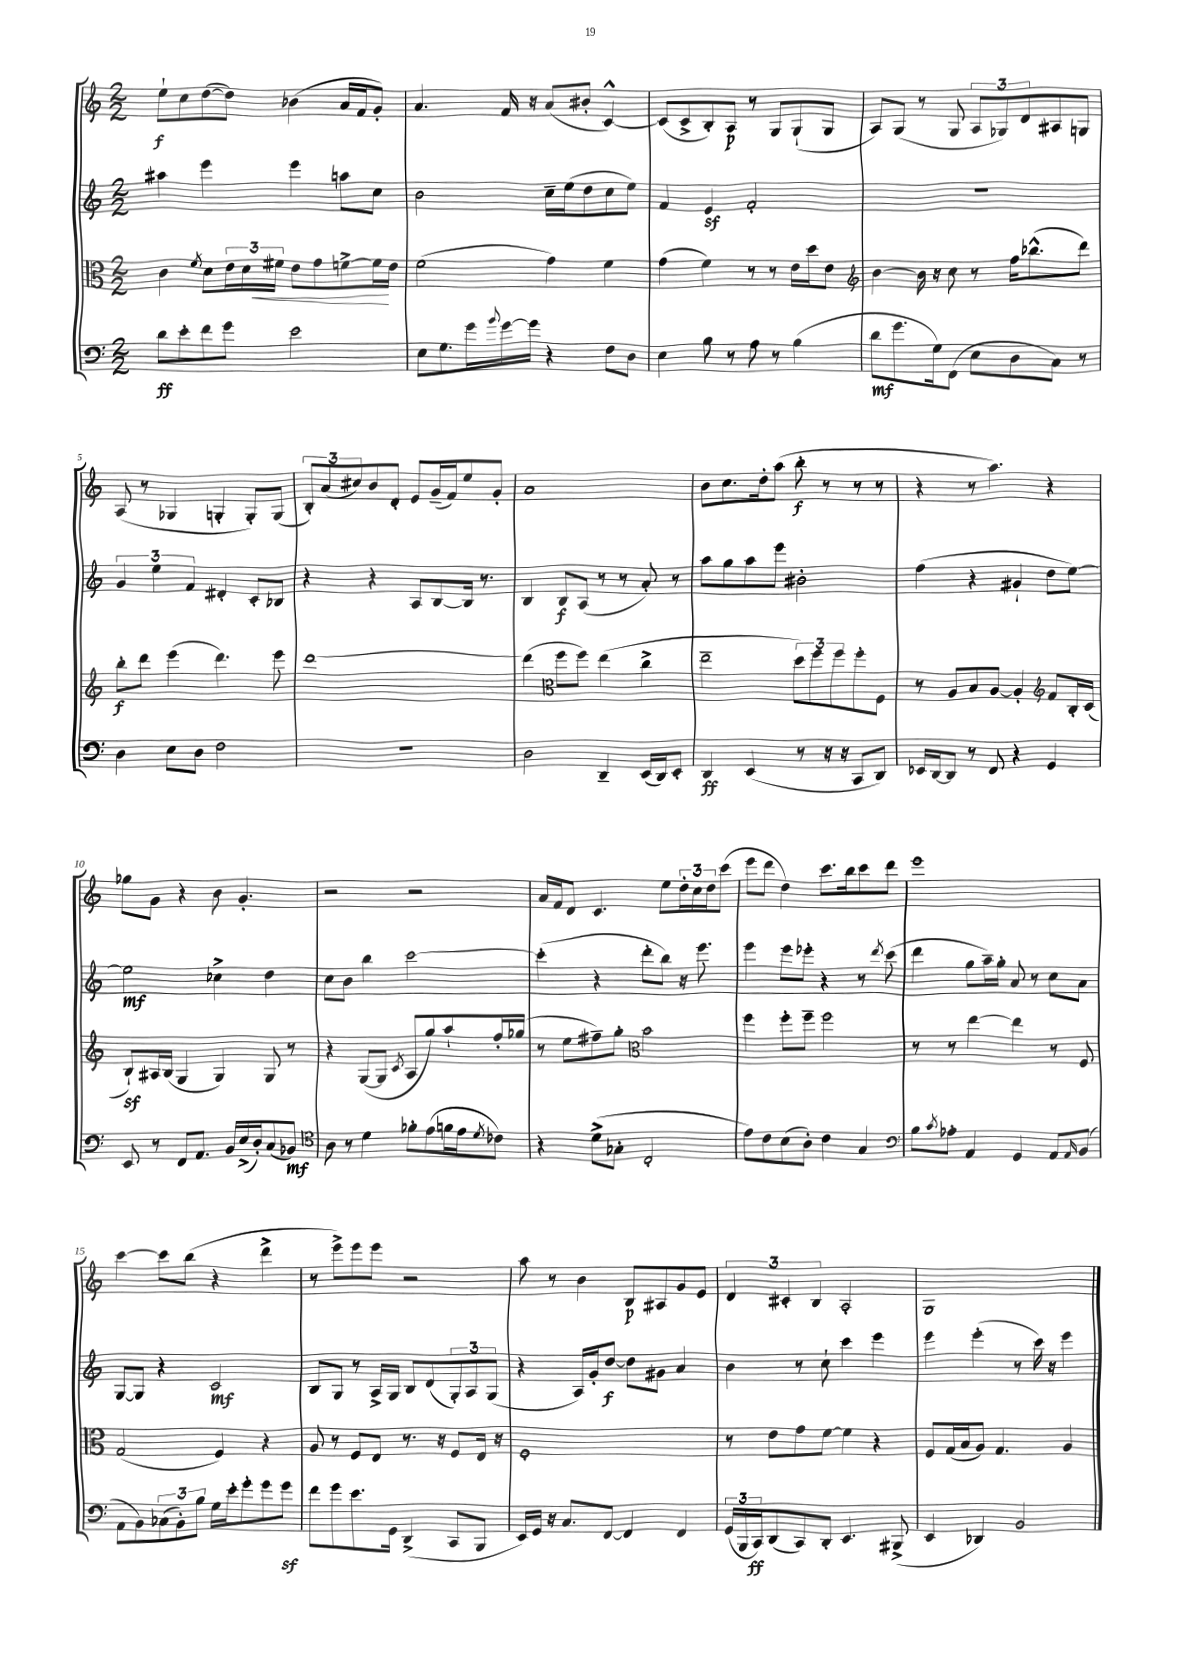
<<
\new StaffGroup <<
\new Staff = "s0" {
    \clef treble \key c \major \numericTimeSignature \time 2/2
    e''8-!\f c''8 d''8~( d''8) bes'4( a'16 f'16 g'8-.) |
    a'4. f'16 r16 a'8( bis'8-. c'4~-^) |
    c'8( c'8-> b8-.) a8\p r8 g8 g8-!( g8 |
    a8) g8( r8 g8 \tuplet 3/2 { a8 ges8) d'8 } ais8 g8 |
    a8( r8 ges4 g4-. g8-.) g8( |
    \tuplet 3/2 { b8-.) a'8( cis''8) } b'8 d'8-. e'8 g'16--( f'16) e''8 g'8-. |
    a'1 |
    b'8 c''8. d''16-. a''8( b''8-.\f r8 r8 r8 |
    r4 r8 a''4.) r4 |
    ges''8 g'8 r4 b'8 g'4.-. |
    r2 r2 |
    a'16 f'16 d'8 c'4. e''8 \tuplet 3/2 { d''16-. c''16 d''16 } c'''8( |
    e'''8 d'''8 d''4) c'''8. b''16 c'''8 d'''8 |
    e'''1 |
    c'''4~ c'''8 b''8( r4 d'''4-> |
    r8 e'''8->) e'''8 e'''8 r2 |
    a''8 r8 b'4 b8\p ais8 g'8 e'8 |
    \tuplet 3/2 { d'4 cis'4-. b4 } a2-. |
    g1 \bar "|." |
}
\new Staff = "s1" {
    \clef treble \key c \major \numericTimeSignature \time 2/2
    ais''4 e'''4 e'''4 a''8 c''8 |
    b'2 c''16-- e''16( d''8 c''8 e''8) |
    f'4 e'4\sf f'2-. |
    R1 |
    \tuplet 3/2 { g'4 e''4 f'4 } dis'4-. c'8-. bes8 |
    r4 r4 a8 b8~ b16 r8. |
    b4 b8\f a8( r8 r8 a'8-.) r8 |
    a''8 g''8 a''8 e'''8 bis'2-. |
    f''4( r4 gis'4-! d''8 e''8~) |
    e''2\mf ces''4-> d''4 |
    c''8 b'8 b''4 c'''2~ |
    c'''4-.( r4 d'''8-. b''8) r16 e'''8. |
    e'''4 e'''8 ees'''8-. r4 r8 \acciaccatura { d'''8 } c'''8( |
    d'''4 g''8 a''16--) g''16-. a'8 r8 c''8 a'8 |
    g8~ g8 r4 c'2\mf |
    b8 g8 r8 a16-> g16 b8 d'8( \tuplet 3/2 { g8-.) a8 g8( } |
    r4 a16) g'16-. d''8~\f d''8 gis'8 a'4 |
    b'4 r8 c''8-! c'''4 e'''4 |
    e'''4 e'''4-.( r8 c'''16) r16 e'''4 \bar "|." |
}
\new Staff = "s2" {
    \clef alto \key c \major \numericTimeSignature \time 2/2
    c'4 \acciaccatura { f'8 } d'8 \tuplet 3/2 { e'16 d'16 fis'16\< } e'8 g'8 f'8~-> f'16\! e'16 |
    f'2( g'4) f'4 |
    g'4( f'4) r8 r8 e'16 d''16 e'8 |
    \clef treble b'4~ b'16 r16 c''8 r8 f''16 bes''8.-^( d'''8) |
    b''8-.\f d'''8 e'''4( d'''4.) e'''8 |
    d'''1~ |
    d'''4( \clef alto f''8 f''8) e''4( c''4-> |
    e''2-- \tuplet 3/2 { d''8) f''8 f''8 } f''8-. f8 |
    r8 a8 b8 a8~ a4-. \clef treble f'8 b16-. c'16( |
    b8-!\sf) ais16 b16( g4 g4) g8 r8 |
    r4 g8~( g8 \acciaccatura { c'8 } a8 g''8) a''8-! f''16-. ges''16( |
    r8 e''8 fis''8--) g''8-. \clef alto b'2 |
    f''4 f''8-. f''8-- f''2 |
    r8 r8 e''4~ e''4 r8 f8 |
    g2( f4) r4 |
    a8 r8 f8 e8 r8. r16 f8 e16 r16 |
    f1-. |
    r8 e'8 g'8 f'8~ f'4 r4 |
    f8 g16( b16 a8) g4. a4 \bar "|." |
}
\new Staff = "s3" {
    \clef bass \key c \major \numericTimeSignature \time 2/2
    d'8\ff e'8-. f'8 g'8 e'2 |
    e8 g8. g'16 \appoggiatura { b'8 } g'16~ g'16 r4 f8 d8 |
    e4 b8 r8 a8 r8 b4( |
    d'8\mf g'8. g16) f,8( e8 d8 c8) r8 |
    d4 e8 d8 f2 |
    r1 |
    d2 d,4-- e,16( d,16) e,8-. |
    d,4\ff e,4( r8 r16 r16 c,8 d,8) |
    ees,16 d,16~ d,8 r8 f,8 r4 g,4 |
    e,8 r8 f,8 a,8. b,16 e16->( d16-.) c8( bes,8\mf) |
    \clef tenor a8 r8 d'4 fes'8-. e'8( f'16 e'16 \acciaccatura { d'8 } ces'8) |
    r4 d'8->( ges8-. c2-. |
    e'8) c'8 b8( a8-.) c'4 g4 |
    \clef bass b8 \acciaccatura { c'8 } aes8-. a,4 g,4 a,8 \grace { a,16 } b,8( |
    a,8 b,8) \tuplet 3/2 { ces8( b,8-.) b8 } g16 e'16-. g'8-. g'8 g'8\sf |
    f'8 g'8 e'8. g,16 d,4->( c,8 b,,8 |
    e,16) g,16 r16 c8. f,8~ f,4 f,4 |
    \tuplet 3/2 { g,16( b,,16 c,16\ff) } d,8( c,8) d,8-. e,4. bis,,8->( |
    e,4 des,4) b,2 \bar "|." |
}
>>
>>
